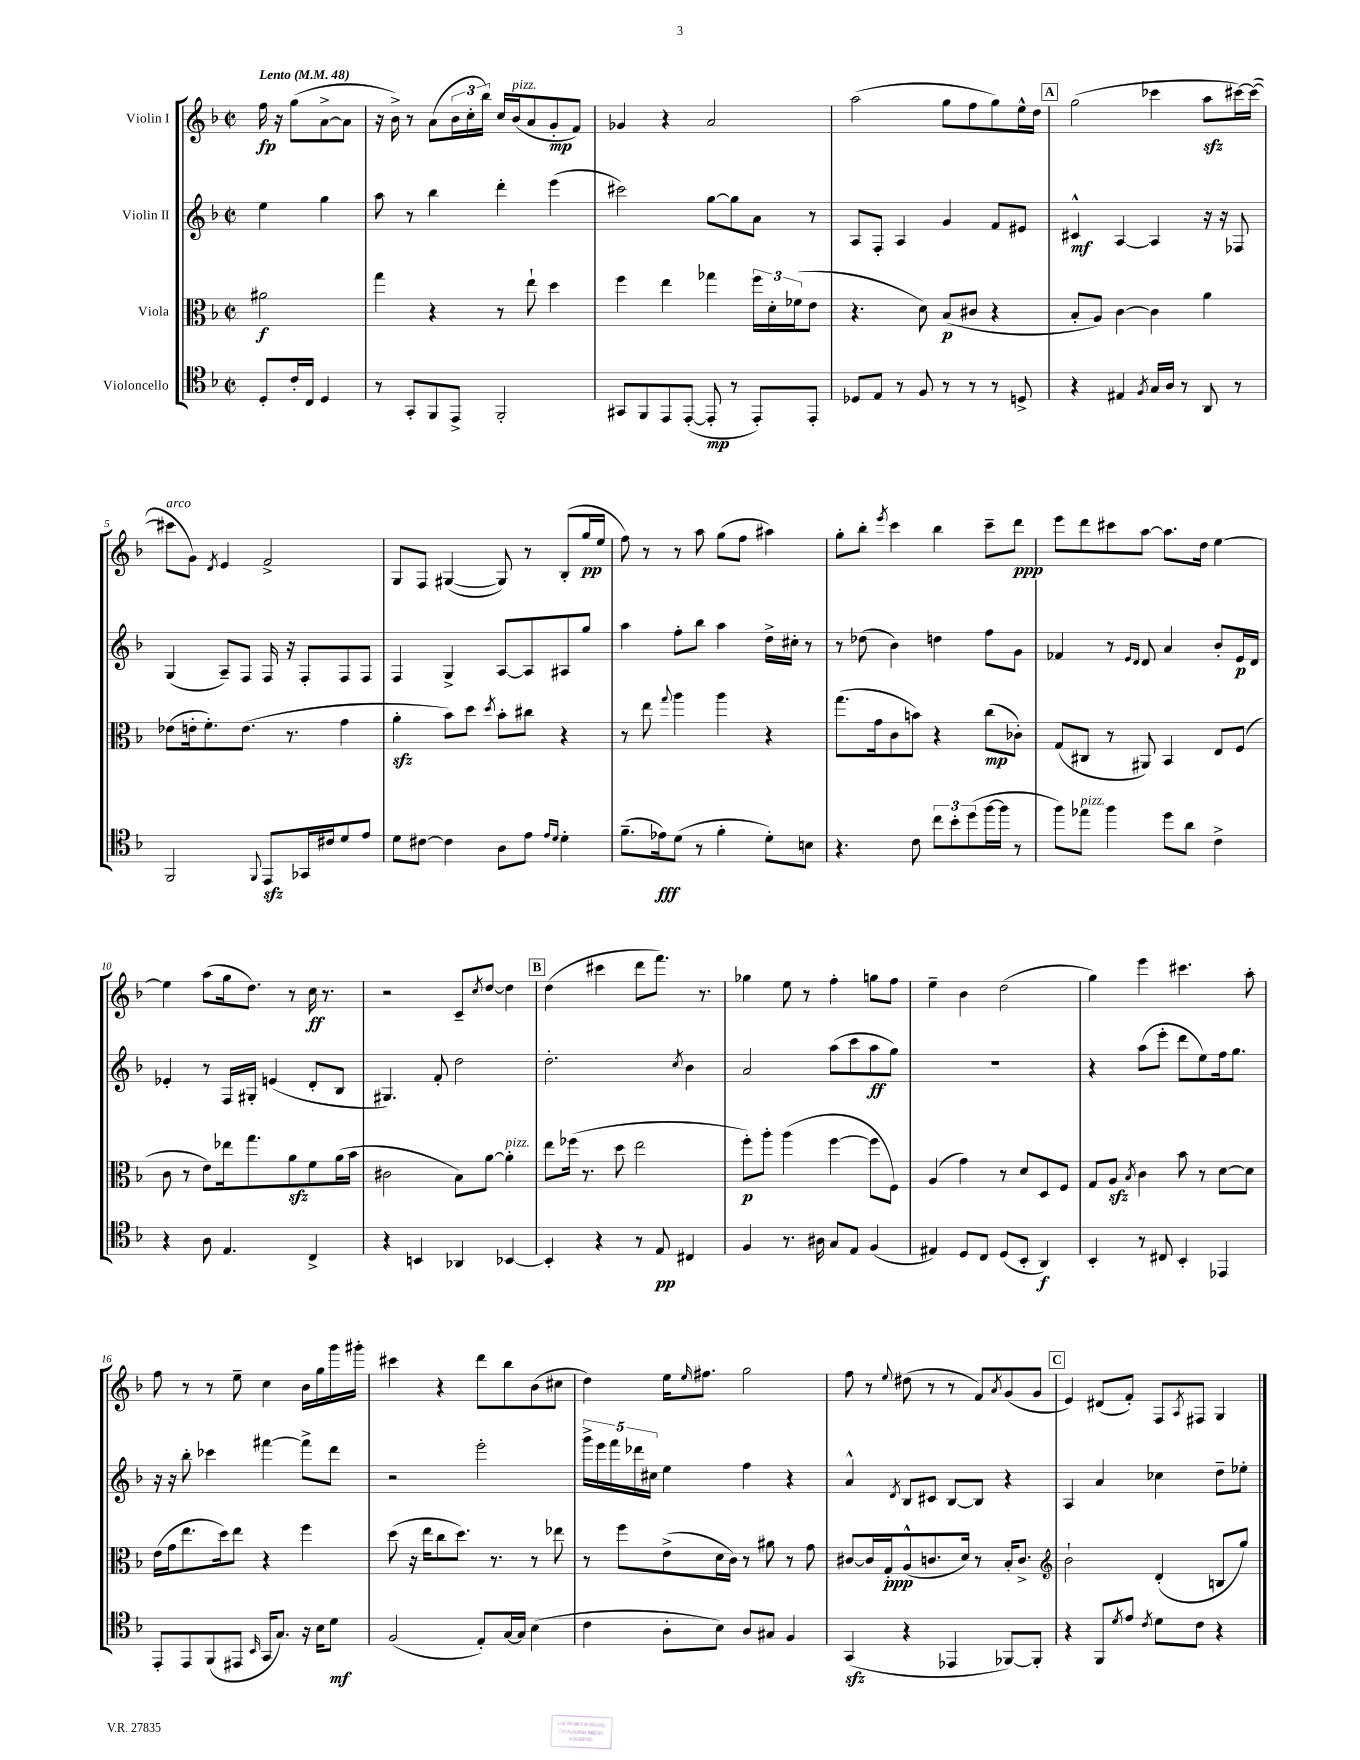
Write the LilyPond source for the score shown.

<<
\new StaffGroup <<
\new Staff = "s0" \with { instrumentName = "Violin I" } {
    \clef treble \key f \major \defaultTimeSignature \time 2/2 \partial 2 \tempo "Lento" 4 = 48
    f''16\fp r16 g''8( a'8~-> a'8 |
    r16 bes'16->) r8 a'8( \tuplet 3/2 { bes'16 c''16-. bes''16) } c''16 bes'16^\markup { \italic "pizz." }( a'8 g'8-.\mp f'8) |
    ges'4 r4 a'2 |
    a''2( g''8 f''8 g''8) e''16-^ d''16 |
    \mark \markup { \box "A" } g''2( ces'''4 a''8\sfz cis'''16~) cis'''16~( |
    cis'''8^\markup { \italic "arco" } g'8) \acciaccatura { d'8 } e'4 f'2-> |
    g8 f8 gis4~( gis8) r8 bes8-.( g''16\pp e''16 |
    f''8) r8 r8 a''8 g''8( f''8 ais''4) |
    g''8-. bes''8-. \acciaccatura { e'''8 } c'''4 bes''4 c'''8-- d'''8\ppp |
    e'''8 d'''8 cis'''8 a''8~ a''8. d''16 e''4~ |
    e''4 a''8( g''16 d''8.) r8 c''16\ff r8. |
    r2 c'8-- \acciaccatura { c''8 } d''8~ d''4 |
    \mark \markup { \box "B" } d''4( cis'''4 d'''8 f'''8.) r8. |
    ges''4 e''8 r8 f''4-. g''8 f''8 |
    e''4-- bes'4 d''2( |
    g''4) e'''4 cis'''4. a''8-. |
    f''8 r8 r8 e''8-- c''4 bes'16 g''16 g'''16 gis'''16-. |
    cis'''4 r4 d'''8 bes''8 bes'8( cis''8 |
    d''4) e''16 \grace { e''16 } fis''8. g''2 |
    f''8 r8 \appoggiatura { e''8 } dis''8( r8 r8 f'8) \acciaccatura { a'8 } g'8( g'8 |
    \mark \markup { \box "C" } e'4) dis'8( f'8-.) f8 \acciaccatura { a8 } fis8 g4 \bar "|." |
}
\new Staff = "s1" \with { instrumentName = "Violin II" } {
    \clef treble \key f \major \defaultTimeSignature \time 2/2 \partial 2
    e''4 g''4 |
    a''8 r8 bes''4 d'''4-. e'''4( |
    cis'''2) g''8~ g''8 a'8 r8 |
    a8 f8-. a4 g'4 f'8 eis'8 |
    \mark \markup { \box "A" } cis'4-^\mf a4~ a4 r16 r16 fes8 |
    g4( a8--) f8 f16 r16 f8-. f8 f8 |
    f4 g4-> a8~ a8 ais8 g''8 |
    a''4 f''8-. bes''8 a''4 d''16-> cis''16-. r8 |
    r8 des''8( bes'4) d''4 f''8 g'8 |
    fes'4 r8 \grace { e'16 d'16 } d'8 a'4 bes'8-. e'16\p d'16 |
    ees'4-. r8 f16 gis16-. e'4( d'8-. bes8 |
    gis4.) f'8-. d''2 |
    \mark \markup { \box "B" } d''2.-. \acciaccatura { c''8 } bes'4 |
    a'2 a''8( c'''8 a''8\ff g''8) |
    R1 |
    r4 a''8( e'''8-. d'''8 e''8) f''16 g''8. |
    r16 r16 bes''8-. ces'''4 fis'''4~ fis'''8-> d'''8 |
    r2 e'''2-. |
    \tuplet 5/4 { g'''16-> e'''16 f'''16 des'''16 cis''16 } e''4 f''4 r4 |
    a'4-^ \acciaccatura { d'8 } bes8 cis'8 bes8~ bes8 r4 |
    \mark \markup { \box "C" } a4 a'4 ces''4 d''8-- ees''8-. \bar "|." |
}
\new Staff = "s2" \with { instrumentName = "Viola" } {
    \clef alto \key f \major \defaultTimeSignature \time 2/2 \partial 2
    ais'2\f |
    g''4 r4 r8 e''8-! d''4 |
    f''4 e''4 ges''4 \tuplet 3/2 { f''16 d'16-. fes'16( } e'8 |
    r4. d'8) bes8\p( cis'8 r4 |
    \mark \markup { \box "A" } bes8-. a8) c'4~ c'4 a'4 |
    ees'8( e'16-. f'8.-.) e'8.( r8. g'4 |
    a'4-.\sfz bes'8) d''8 \acciaccatura { d''8 } bes'8-. cis''8 r4 |
    r8 e''8 \appoggiatura { g''8 } a''4 a''4 r4 |
    g''8.( g'16 c'8 b'8) r4 c''8\mp( ces'8-.) |
    g8( cis8 r8 ais,8) bes,4 e8 f8( |
    c'8 r8 e'8) ees''16 g''8. a'8\sfz f'8 a'16( bes'16 |
    cis'2 bes8) a'8~ a'4-.^\markup { \italic "pizz." } |
    \mark \markup { \box "B" } e''8 fes''16( r8. d''8 e''2 |
    f''8-.\p) a''8-. a''4( f''4~ f''8 f8) |
    a4( g'4) r8 d'8 d8 f8 |
    g8 a8\sfz \acciaccatura { bes8 } c'4 bes'8 r8 d'8~ d'8 |
    e'16( g'16 e''8. d''16) e''8 r4 f''4 |
    d''8( r16 e''16 c''8 d''8.) r8. r8 ees''8 |
    r8 f''8 e'8->( d'16 c'16) r8 ais'8 r8 g'8 |
    cis'8~ cis'16 g16-.\ppp a8-^( c'8. d'16) r8 bes16-. c'8.-> |
    \mark \markup { \box "C" } \clef treble bes'2-! d'4-.( b8 g''8) \bar "|." |
}
\new Staff = "s3" \with { instrumentName = "Violoncello" } {
    \clef tenor \key f \major \defaultTimeSignature \time 2/2 \partial 2
    d8-. c'16-. c16 d4 |
    r8 g,8-. f,8 e,8-> f,2-. |
    gis,8 f,8 e,8 e,8~-.( e,8-.\mp r8 e,8-.) e,8-. |
    des8 e8 r8 f8 r8 r8 r8 d8-> |
    \mark \markup { \box "A" } r4 eis4 \acciaccatura { f8 } g16 a16 r8 a,8 r8 |
    f,2 \appoggiatura { f,8 } e,8\sfz ges,16 cis'16 d'8 e'8 |
    d'8 cis'8~ cis'4 a8 e'8 \grace { e'16 d'16 } d'4-. |
    f'8.--( ees'16\fff) d'8( r8 f'4-. d'8-.) b8 |
    r4. c'8 \tuplet 3/2 { c''8 bes'8-. d''8( } f''16~ f''16 r8 |
    f''8) ees''8^\markup { \italic "pizz." } f''4 d''8 a'8 c'4-> |
    r4 a8 e4. c4-> |
    r4 b,4 aes,4 bes,4~ |
    \mark \markup { \box "B" } bes,4-. r4 r8 e8\pp cis4 |
    f4 r8. ais16 g8 e8 f4( |
    eis4) d8 c8 d8( bes,8-. a,4\f) |
    bes,4-. r8 cis8 bes,4-. ees,4 |
    e,8-. e,8 f,8( eis,8 \grace { bes,16 } g,16 g8.) r16 bes16 d'8\mf |
    f2( e8-.) g16~ g16 bes4( |
    c'4 a8-. bes8) a8 gis8 f4 |
    g,4\sfz( r4 ees,4 fes,8~) fes,8-. |
    \mark \markup { \box "C" } r4 f,8 \acciaccatura { d'8 } e'8 \acciaccatura { c'8 } d'8 c'8 r4 \bar "|." |
}
>>
>>
